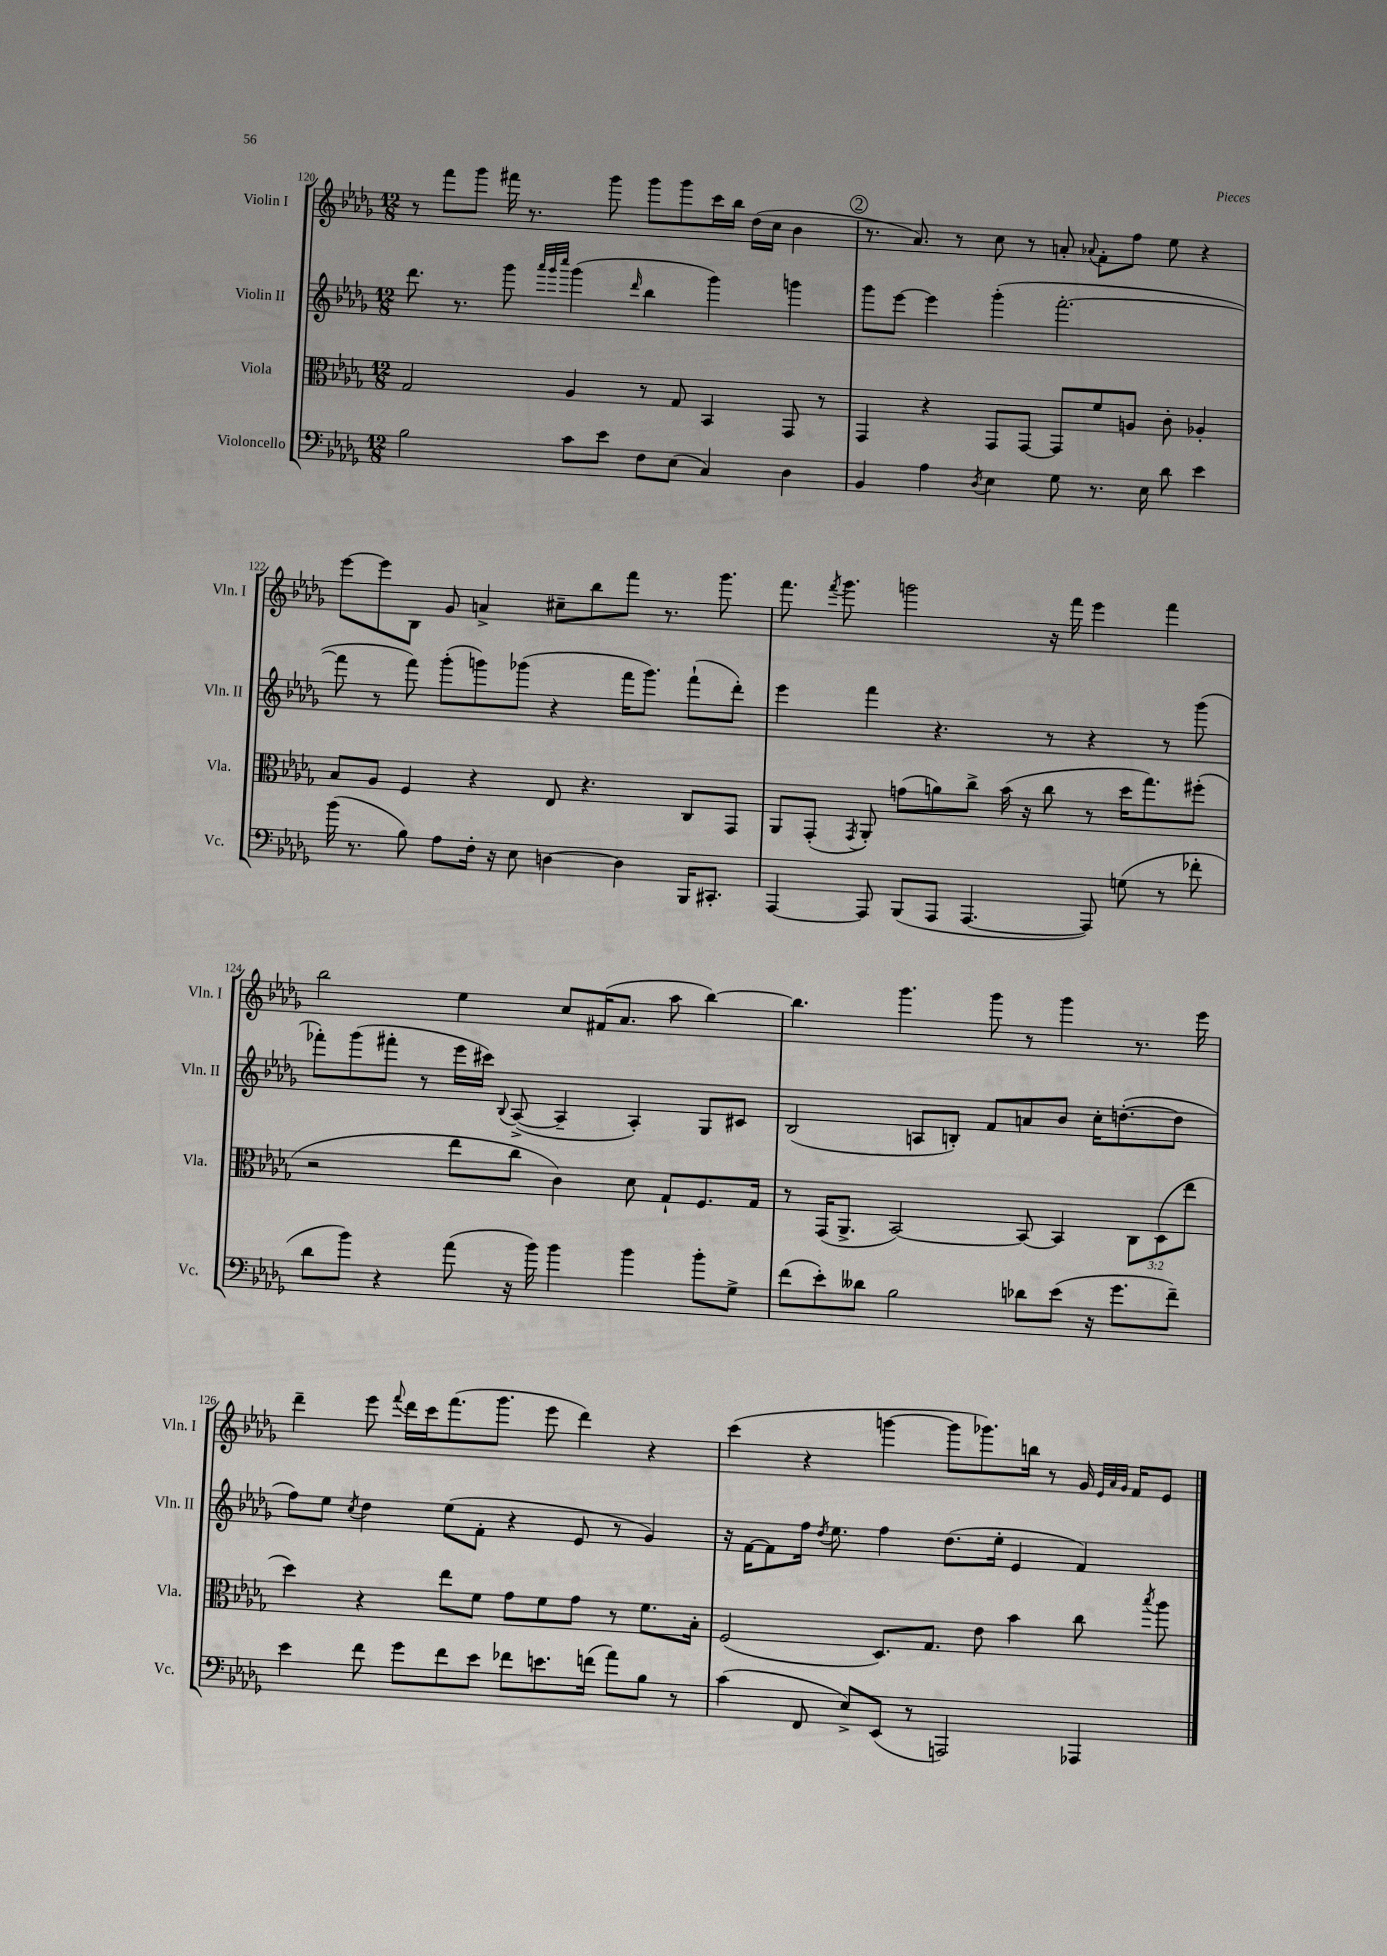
<<
\new StaffGroup <<
\new Staff = "s0" \with { instrumentName = "Violin I" shortInstrumentName = "Vln. I" } {
    \clef treble \key des \major \numericTimeSignature \time 12/8
    \autoBeamOff r8 f'''8[ ges'''8] fis'''16 r8. ges'''8 ges'''8[ ges'''8 c'''16 bes''16] des''16[( c''16] bes'4 |
    \mark \markup { \circle "2" } r8. aes'8.) r8 c''8 r8 a'8-. \appoggiatura { aes'8 } f'8[-. f''8] ees''8 r4 |
    ees'''8[~ ees'''8 bes8] ges'8 a'4-> cis''8[-- bes''8 f'''8] r8. ges'''8. |
    f'''8. \acciaccatura { f'''8 } ges'''8. g'''2 r16 f'''16 ees'''4 f'''4 |
    bes''2 ees''4 c''8[ fis'16( aes'8.] aes''8 bes''4~) |
    bes''4. ges'''4. ges'''8 r8 ges'''4 r8. ees'''16 |
    des'''4-- ees'''8 \appoggiatura { f'''8 } des'''16[ c'''16 f'''8.( ges'''8.] ees'''8 des'''4) r4 |
    c'''4( r4 g'''4~ g'''8[ ges'''8.) b''16] r8 ges'16 \grace { ees'32[ aes'32 ges'32] } f'16[ ees'8] \bar "|." |
}
\new Staff = "s1" \with { instrumentName = "Violin II" shortInstrumentName = "Vln. II" } {
    \clef treble \key des \major \numericTimeSignature \time 12/8
    \autoBeamOff des'''8. r8. ges'''8 \grace { aes'''32[ ges'''32 c''''32] } ges'''4( \grace { des'''16 } bes''4 ges'''4) g'''4 |
    \mark \markup { \circle "2" } ges'''8[ ees'''8]~ ees'''4 ges'''4-.( f'''2.~-. |
    f'''8 r8 f'''8) ges'''8[-.( g'''8) ges'''8]( r4 f'''16[ ges'''8.]) f'''8[-!( des'''8]-.) |
    ees'''4 f'''4 r4. r8 r4 r8 ges'''8( |
    fes'''8[-.) ges'''8( fis'''8]-. r8 ees'''16[ cis'''16]) \appoggiatura { bes8 } aes8~->( aes4-- aes4-.) ges8[ cis'8] |
    bes2( a8[ b8]-.) f'8[ a'8 bes'8] c''16[-. d''8.~-.( d''8] |
    f''8[) ees''8] \acciaccatura { c''8 } des''4 ees''8[( f'8]-. r4 ees'8 r8 ges'4) |
    r16 f'16[~ f'8 f''16] \acciaccatura { des''8 } ees''8. f''4 des''8.[( ees''16]-. ees'4 f'4) \bar "|." |
}
\new Staff = "s2" \with { instrumentName = "Viola" shortInstrumentName = "Vla." } {
    \clef alto \key des \major \numericTimeSignature \time 12/8 \override Staff.TupletNumber.text = #tuplet-number::calc-fraction-text
    \autoBeamOff ges2 aes4 r8 ges8 bes,4 ges,8 r8 |
    \mark \markup { \circle "2" } ges,4 r4 ges,8[ ges,8]~ ges,8[ f'8 a8] c'8-. aes4-. |
    bes8[ aes8] f4 r4 ees8 r4. c8[ ges,8] |
    aes,8[ ges,8]-.( \acciaccatura { ges,8 } aes,8-.) g'8[( a'8) c''8]-> bes'16( r16 c''8 r8 des''16[ ges''8.) fis''8]-.( |
    r2 ees''8[ c''8] c'4) des'8 ges8[-! f8. ges16] |
    r8 ges,16[( aes,8.]-> bes,2~) bes,8~ bes,4 \tuplet 3/2 { c8[ des8( ees''8] } |
    des''4) r4 ees''8[ f'8] ges'8[ f'8 ges'8] r8 f'8.[ bes16]-. |
    f2( des8.[) ges8.] ees'8 bes'4 c''8 \acciaccatura { bes''8 } aes''8 \bar "|." |
}
\new Staff = "s3" \with { instrumentName = "Violoncello" shortInstrumentName = "Vc." } {
    \clef bass \key des \major \numericTimeSignature \time 12/8
    \autoBeamOff bes2 c'8[ ees'8] f8[ ees8]( c4) des4 |
    \mark \markup { \circle "2" } bes,4 aes4 \acciaccatura { des8 } ees4 ges8 r8. ees16 des'8 ees'4 |
    bes'16( r8. bes8) aes8[ f16]-. r16 ees8 d4~ d4 bes,,16[ cis,8.]-. |
    aes,,4~ aes,,8 bes,,8[( aes,,8] aes,,4.~ aes,,8) g8( r8 fes'8-. |
    des'8[ bes'8]) r4 aes'8( r16 bes'16) bes'4 bes'4 bes'8[-. ges8]-> |
    f'8[( ees'8-.) deses'8] bes2 des'8[ ees'8]( r16 ges'8.[ f'8]--) |
    ees'4 f'8 ges'8[ f'8 ees'8] fes'8[ e'8. f'16]( aes'8[) bes8] r8 |
    c'4( f,8 ees8[->) ees,8]( r8 a,,2) aes,,4 \bar "|." |
}
>>
>>
\layout { \context { \Score currentBarNumber = #120 } }
